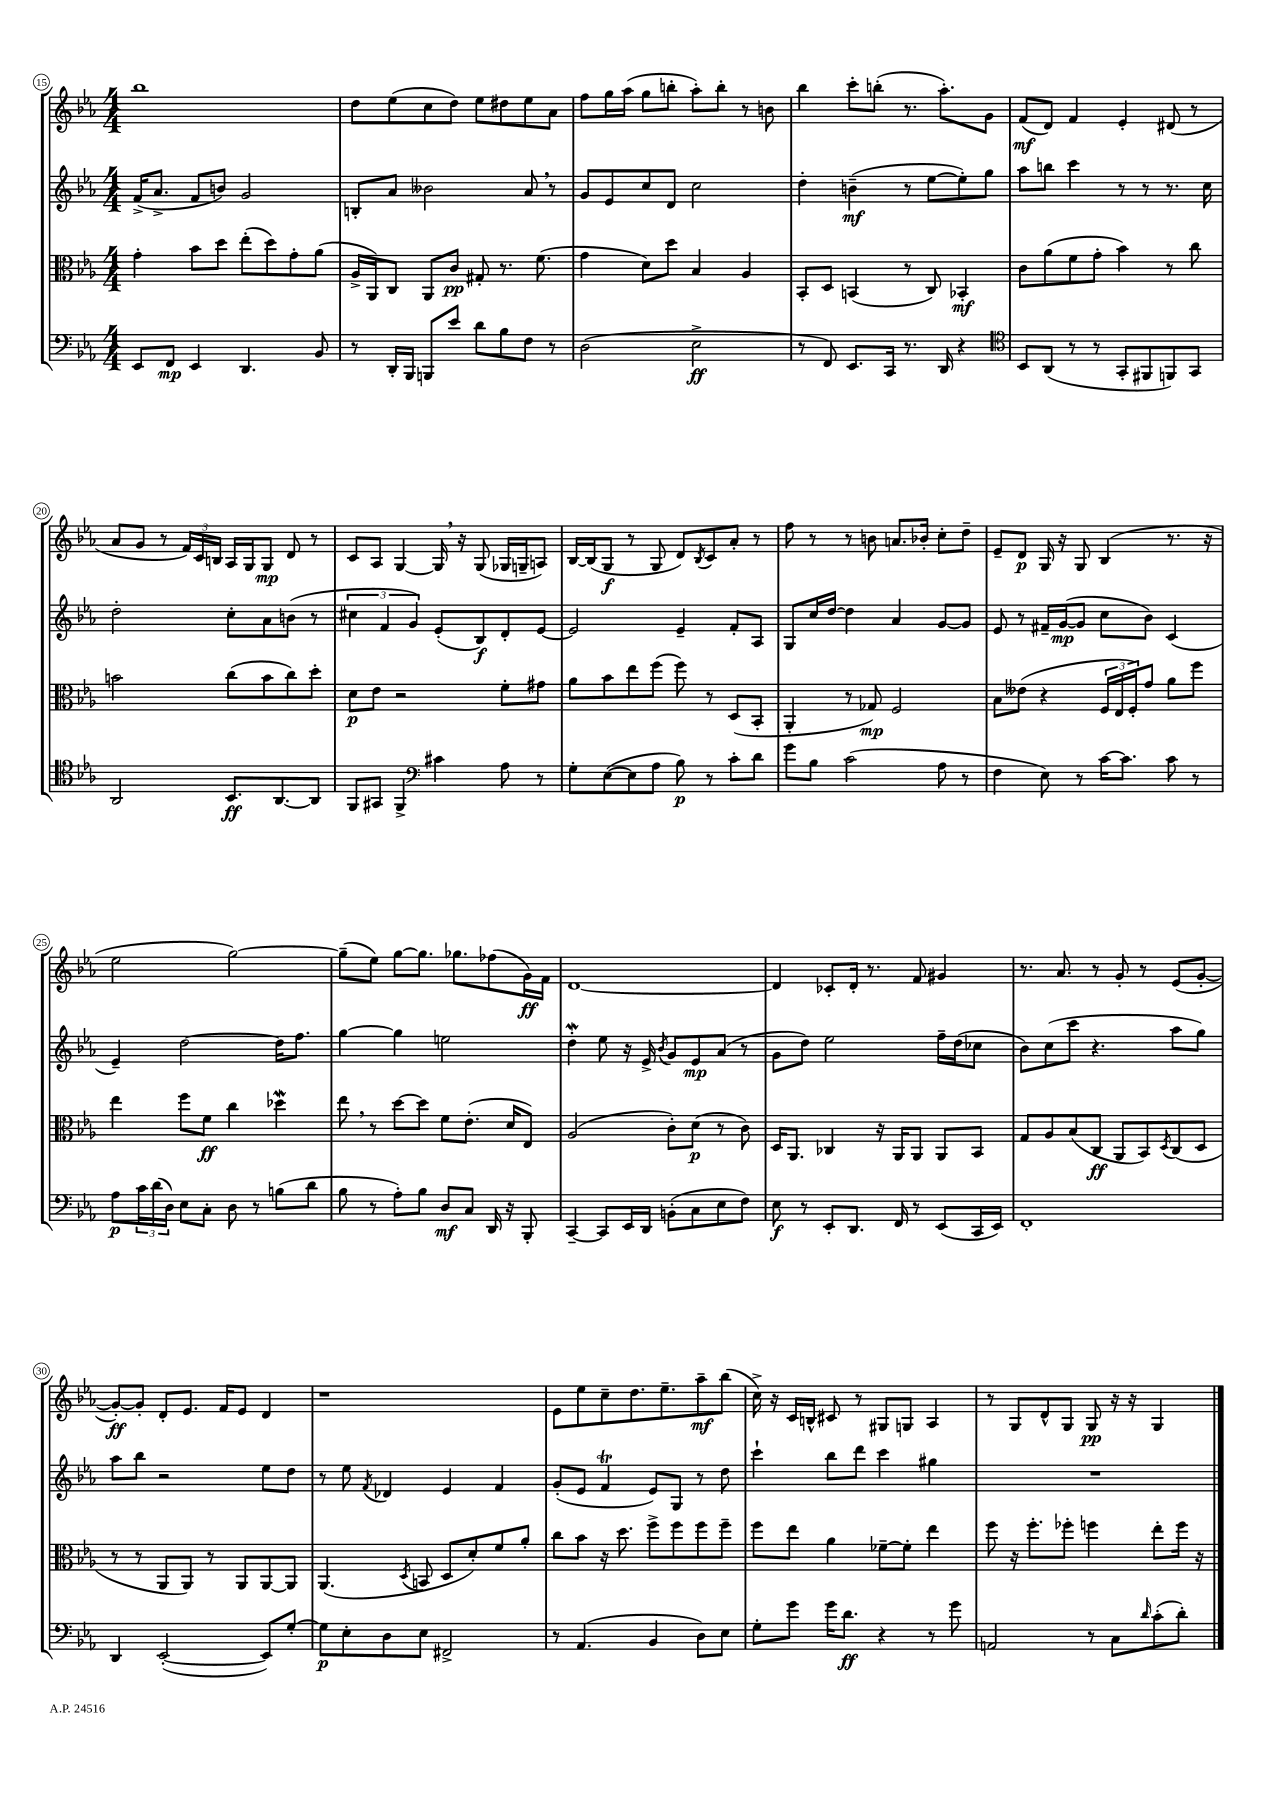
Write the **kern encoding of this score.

**kern	**kern	**kern	**kern
*staff4	*staff3	*staff2	*staff1
*clefF4	*clefC3	*clefG2	*clefG2
*k[b-e-a-]	*k[b-e-a-]	*k[b-e-a-]	*k[b-e-a-]
*M4/4	*M4/4	*M4/4	*M4/4
8EE-	4g'	(16f^	1bb-
.	.	8.a-^	.
8FF	.	.	.
4EE-	8b-	8f	.
.	8dd	8b)	.
4.DD	(8ee-'	2g	.
.	8dd)	.	.
.	8g'	.	.
8BB-	(8a-	.	.
=	=	=	=
8r	16A-^	8B'	8dd
.	16AA-)	.	.
16DD'	8C	8a-	(8ee-
16BBB-	.	.	.
8BBB	8AA-	2b--	8cc
8e-	8c	.	8dd)
8d	8G#'	.	8ee-
8B-	8.r	.	8dd#
8F	.	8a-	8ee-
.	(8.f	.	.
8r	.	8r	8a-
=	=	=	=
(2D	4g	8g	8ff
.	.	8e-	16gg
.	.	.	(16aa-
.	8d)	8cc	8gg
.	8dd	8d	8bb'
2E-^	4B-	2cc	8aa-')
.	.	.	8bb'
.	4A-	.	8r
.	.	.	8b
=	=	=	=
8r	8BB-'	4dd'	4bb-
8FF)	8D	.	.
8.EE-	(4BB	(4b~	8ccc'
.	.	.	(8bb'
16CC	.	.	.
8.r	8r	8r	8.r
.	8C)	[8ee-	.
16DD	.	.	8.aa-')
4r	4BB-'	8ee-'])	.
.	.	8gg	8g
=	=	=	=
*clefC4	*	*	*
8BB-	8c	8aa-	(8f
(8AA-	(8a-	8bb	8d)
8r	8f	4ccc	4f
8r	8g'	.	.
8GG'	4b-)	8r	4e-'
8FF#	.	8r	.
8FF)	8r	8.r	(8d#
8GG	8cc	.	8r
.	.	16cc	.
=	=	=	=
2AA-	2b	2dd'	8a-
.	.	.	8g
.	.	.	8r
.	.	.	24f)
.	.	.	24c
.	.	.	24B
8.BB-	(8cc	8cc'	16A-
.	.	.	16G
.	8b	8a-	8G
[8.AA-	.	.	.
.	8cc)	(8b	8d
8AA-]	8dd'	8r	8r
=	=	=	=
8FF	8d	6cc#	8c
8GG#	8e-	.	8A-
.	.	6f	.
4FF^	2r	.	[4G
.	.	6g)	.
*clefF4	*	*	*
4c#	.	(8e-'	16G]
.	.	.	16r
.	.	8B-)	(8G
8A-	8f'	8d'	16G-
.	.	.	16G~
8r	8g#	[8e-	8A)
=	=	=	=
8G'	8a-	2e-]	[16B-
.	.	.	(16B-]
([8E-	8b-	.	8G
8E-]	8ee-	.	8r
8A-	(8ff	.	8G
8B-)	8ff)	4e-~	8d)
.	.	.	8qB-
8r	8r	.	8c
8c'	(8D	8f'	8a-'
8d	8BB-'	8A-	8r
=	=	=	=
8g	4AA-'	8G	8ff
8B-	.	16cc	8r
.	.	[16dd	.
(2c	8r	4dd]	8r
.	8G-)	.	8b
.	2F	4a-	8.a
.	.	.	16b-'
8A-	.	[8g	8cc'
8r	.	8g]	8dd~
=	=	=	=
4F	8B-	8e-	8e-~
.	(8e--	8r	8d
8E-)	4r	16f#~	16G
.	.	([16g	16r
8r	.	8g]	8G
[16c	24F	8cc	(4B-
.	24E-	.	.
8.c]	.	.	.
.	24F')	.	.
.	8g	8b-)	.
8c	8a-	(4c	8.r
8r	8ff	.	.
.	.	.	16r
=	=	=	=
8A-	4ee-	4e-~)	2ee-
24c	.	.	.
(24d	.	.	.
24D)	.	.	.
8E-	8ff	[2dd	.
8C'	8f	.	.
8D	4cc	.	[2gg)
8r	.	.	.
(8B	4dd-	16dd]	.
.	.	8.ff	.
8d	.	.	.
=	=	=	=
8B-	8ee-	[4gg	(8gg~]
8r	8r	.	8ee-)
8A-')	[8dd	4gg]	[8gg
8B-	8dd]	.	8.gg]
8D	8f	2ee	.
.	.	.	8.gg-
8C	(8.e-'	.	.
16DD	.	.	(8ff-
16r	16d	.	.
8BBB-'	8E-)	.	16g)
.	.	.	16f
=	=	=	=
[4CC~	(2A-	4dd'	[1d
8CC]	.	8ee-	.
16EE-	.	16r	.
16DD	.	16e-^	.
.	.	8qb-	.
(8BB'	8c')	8g	.
8C	(8d	8e-	.
8E-	8r	(8a-	.
8F)	8c)	8r	.
=	=	=	=
8E-	16D	8g	4d]
.	8.AA-	.	.
8r	.	8dd)	.
8EE-'	4C-	2ee-	8c-'
8.DD	.	.	16d'
.	.	.	8.r
.	16r	.	.
16FF	16AA-	.	.
8r	8AA-	.	8f
(8EE-	8AA-	16ff~	4g#
.	.	(16dd	.
16CC	8BB-	8cc-	.
16EE-)	.	.	.
=	=	=	=
1FF'	8G	8b-)	8.r
.	8A-	(8cc	.
.	.	.	8.a-
.	(8B-	8ccc	.
.	8C	4.r	8r
.	8AA-	.	8g'
.	8BB-)	.	8r
.	8qD	.	.
.	(8C	8aa-	(8e-
.	8D	8gg)	[8g'
=	=	=	=
4DD	8r	8aa-	8g'_)
.	8r	8bb-	8g']
([2EE-'	8AA-	2r	8d'
.	8AA-)	.	8.e-
.	8r	.	.
.	.	.	16f
.	8AA-	.	8e-
8EE-])	[8AA-	8ee-	4d
[8G'	8AA-]	8dd	.
=	=	=	=
8G]	(4.AA-	8r	1r
8E-'	.	8ee-	.
.	.	8qf	.
8D	.	4d-	.
.	8qD	.	.
8E-	8BB	.	.
2FF#^	8D	4e-	.
.	8d')	.	.
.	8f	4f	.
.	8a-'	.	.
=	=	=	=
8r	8cc	(8g'	8e-
(4.AA-	8b-	8e-	8ee-
.	16r	4f	8cc~
.	8.dd	.	.
.	.	.	8.dd
4BB-	8ff^	8e-)	.
.	.	.	8.ee-~
.	8ff	8G	.
8D)	8ff	8r	8aa-~
8E-	8ff~	8dd	(8bb-
=	=	=	=
8G'	8ff	4ccc`	16cc^)
.	.	.	16r
8g	8ee-	.	16c
.	.	.	16B^^
16g	4a-	8bb-	8c#
8.d	.	.	.
.	.	8ddd	8r
4r	[8f-~	4ccc	8G#
.	8f-']	.	8G
8r	4ee-	4gg#	4A-
8g	.	.	.
=	=	=	=
2AA	8ff	1r	8r
.	16r	.	8G
.	8.ff'	.	.
.	.	.	8d^^
.	8ff-'	.	8G
8r	4ff	.	8G
8C	.	.	16r
.	.	.	16r
16qqd	.	.	.
(8c'	8ee-'	.	4G
8d')	16ff	.	.
.	16r	.	.
==	==	==	==
*-	*-	*-	*-
